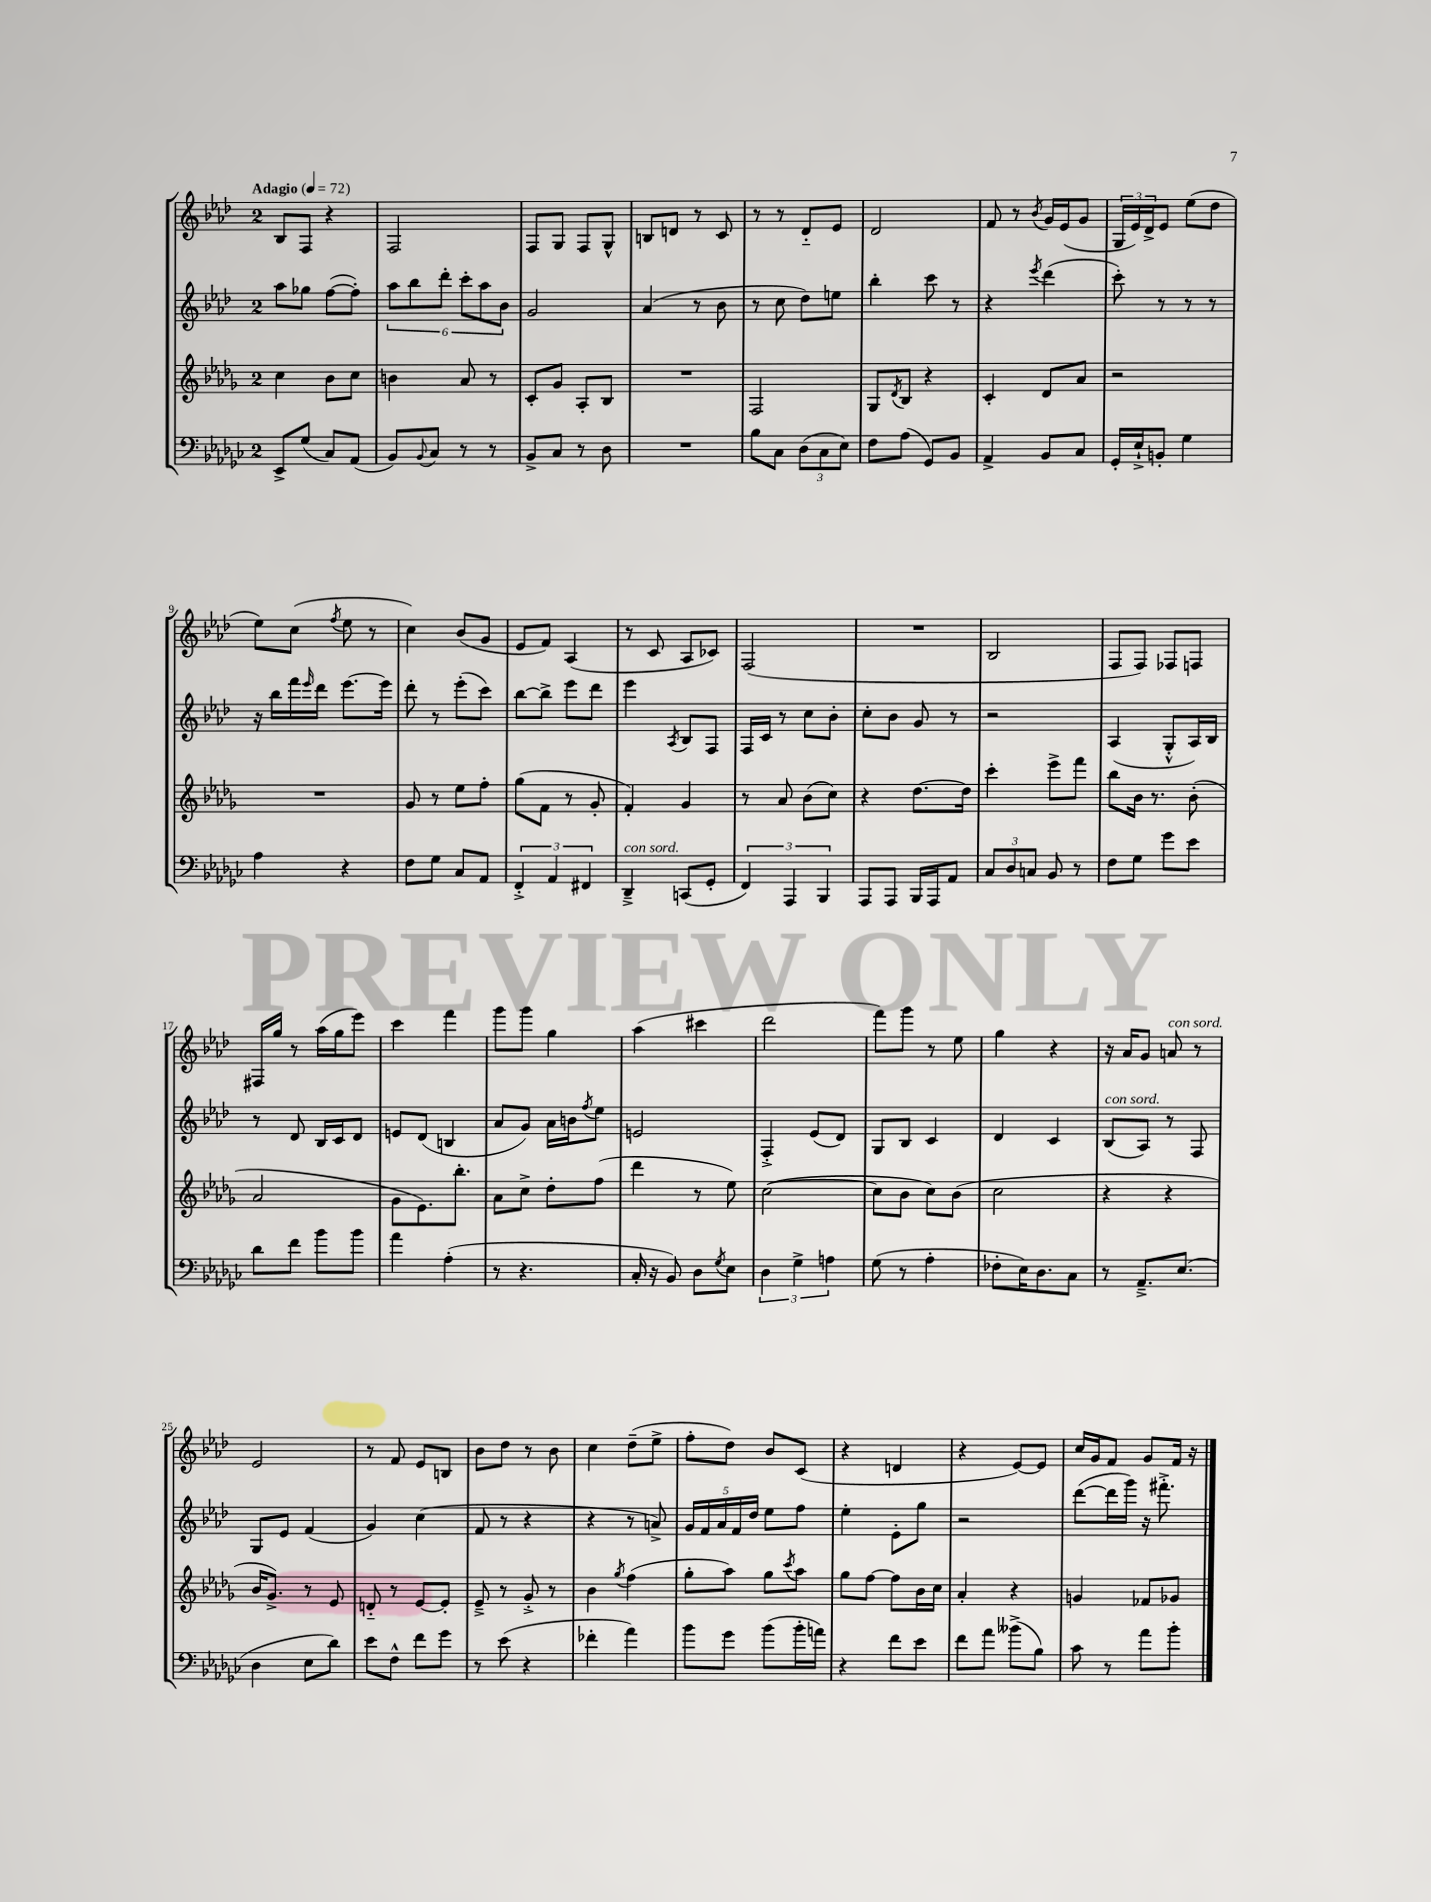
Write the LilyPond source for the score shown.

<<
\new StaffGroup <<
\new Staff = "s0" {
    \clef treble \key aes \major \once \override Staff.TimeSignature.style = #'single-digit \time 2/4 \tempo "Adagio" 4 = 72
    bes8 f8 r4 |
    f2 |
    f8 g8 f8 g8-^ |
    b8 d'8 r8 c'8 |
    r8 r8 des'8-_ ees'8 |
    des'2 |
    f'8 r8 \acciaccatura { bes'8 } g'16 ees'16( g'8 |
    \tuplet 3/2 { g16 ees'16) des'16-> } ees'8 ees''8( des''8 |
    ees''8) c''8( \acciaccatura { f''8 } ees''8 r8 |
    c''4) bes'8( g'8 |
    ees'8 f'8) aes4( |
    r8 c'8 aes8 ces'8) |
    f2( |
    R2 |
    bes2 |
    f8 f8) fes8 f8 |
    fis16 g''16 r8 aes''16( g''16 ees'''8) |
    c'''4 f'''4 |
    g'''8 g'''8 g''4 |
    aes''4( cis'''4 |
    des'''2 |
    f'''8) g'''8 r8 ees''8 |
    g''4 r4 |
    r16 aes'16 g'8 a'8^\markup { \italic "con sord." } r8 |
    ees'2 |
    r8 f'8 ees'8 b8 |
    bes'8 des''8 r8 bes'8 |
    c''4 des''8--( ees''8-> |
    f''8-. des''8) bes'8 c'8( |
    r4 d'4 |
    r4 ees'8~) ees'8 |
    c''16 g'16 f'8 g'8 f'16 r16 \bar "|." |
}
\new Staff = "s1" {
    \clef treble \key aes \major \once \override Staff.TimeSignature.style = #'single-digit \time 2/4
    aes''8 ges''8 f''8~( f''8-.) |
    \tuplet 6/4 { aes''8 bes''8 des'''8-. c'''8-. aes''8 bes'8 } |
    g'2 |
    aes'4( r8 bes'8 |
    r8 c''8 des''8) e''8 |
    bes''4-. c'''8 r8 |
    r4 \acciaccatura { ees'''8 } des'''4( |
    c'''8-.) r8 r8 r8 |
    r16 bes''16 f'''16 \grace { ees'''16 } des'''16 ees'''8.~ ees'''16 |
    des'''8-. r8 ees'''8-.( c'''8) |
    bes''8~ bes''8-> ees'''8 des'''8 |
    ees'''4 \acciaccatura { aes8 } bes8 f8 |
    f16 c'16 r8 c''8 bes'8-. |
    c''8-. bes'8 g'8 r8 |
    r2 |
    aes4( g8-.-^ aes16) bes16 |
    r8 des'8 bes16 c'16 des'8 |
    e'8 des'8( b4 |
    aes'8 g'8) aes'16 b'16 \acciaccatura { f''8 } ees''8 |
    e'2 |
    f4-.-> ees'8( des'8) |
    g8 bes8 c'4 |
    des'4 c'4 |
    bes8^\markup { \italic "con sord." }( aes8) r8 f8 |
    g8 ees'8 f'4( |
    g'4) c''4( |
    f'8 r8 r4 |
    r4 r8 a'8->) |
    \tuplet 5/4 { g'16 f'16 aes'16 f'16 des''16 } ees''8 f''8 |
    ees''4-. ees'8-. g''8 |
    r2 |
    des'''8~( des'''16 g'''16) r16 fis'''8.-.-> \bar "|." |
}
\new Staff = "s2" {
    \clef treble \key des \major \once \override Staff.TimeSignature.style = #'single-digit \time 2/4
    c''4 bes'8 c''8 |
    b'4 aes'8 r8 |
    c'8-. ges'8 aes8-. bes8 |
    R2 |
    f2 |
    ges8 \acciaccatura { des'8 } bes8 r4 |
    c'4-. des'8 aes'8 |
    r2 |
    R2 |
    ges'8 r8 ees''8 f''8-. |
    ges''8( f'8 r8 ges'8-. |
    f'4-.) ges'4 |
    r8 aes'8 bes'8( c''8) |
    r4 des''8.~ des''16 |
    c'''4-. ees'''8-> f'''8 |
    bes''8 bes'16 r8. bes'8-.( |
    aes'2 |
    ges'8 ees'8.) bes''8.-. |
    aes'8 c''8-> des''8-. f''8( |
    des'''4 r8 ees''8) |
    c''2~( |
    c''8 bes'8 c''8) bes'8( |
    c''2 |
    r4 r4 |
    bes'16 ges'8.->) r8 ees'8 |
    d'8-_ r8 ees'8~ ees'8-. |
    ees'8---> r8 ges'8-.-> r8 |
    bes'4 \acciaccatura { ges''8 } f''4( |
    ges''8-. aes''8) ges''8 \acciaccatura { c'''8 } aes''8 |
    ges''8 f''8~ f''8 bes'16 c''16 |
    aes'4-. r4 |
    g'4 fes'8 ges'8 \bar "|." |
}
\new Staff = "s3" {
    \clef bass \key ges \major \once \override Staff.TimeSignature.style = #'single-digit \time 2/4
    ees,8-> ges8( ces8) aes,8( |
    bes,8) \appoggiatura { bes,8 } ces8 r8 r8 |
    bes,8-> ces8 r8 des8 |
    R2 |
    bes8 ces8 \tuplet 3/2 { des8( ces8 ees8) } |
    f8 aes8( ges,8) bes,8 |
    aes,4-> bes,8 ces8 |
    ges,16-. ees16-!-> b,8-. ges4 |
    aes4 r4 |
    f8 ges8 ces8 aes,8 |
    \tuplet 3/2 { f,4-.-> aes,4 fis,4 } |
    des,4--->^\markup { \italic "con sord." } c,8( ges,8-. |
    \tuplet 3/2 { f,4) aes,,4 bes,,4 } |
    aes,,8 aes,,8 bes,,16 aes,,16 aes,8 |
    \tuplet 3/2 { ces8 des8 c8 } bes,8 r8 |
    f8 ges8 ges'8 ees'8 |
    des'8 f'8 bes'8 bes'8 |
    aes'4 aes4-.( |
    r8 r4. |
    ces16-. r16 bes,8) des8 \acciaccatura { ges8 } ees8 |
    \tuplet 3/2 { des4 ges4-> a4 } |
    ges8( r8 aes4-. |
    fes8-. ees16) des8. ces8 |
    r8 aes,8.---> ees8.( |
    des4 ees8 des'8) |
    ees'8 f8-^ f'8 ges'8 |
    r8 ees'8( r4 |
    fes'4-. aes'4) |
    bes'8 ges'8 bes'8( bes'16-. a'16) |
    r4 f'8 ees'8 |
    f'8 aes'8 beses'8->( bes8) |
    ces'8 r8 aes'8 bes'8-. \bar "|." |
}
>>
>>
